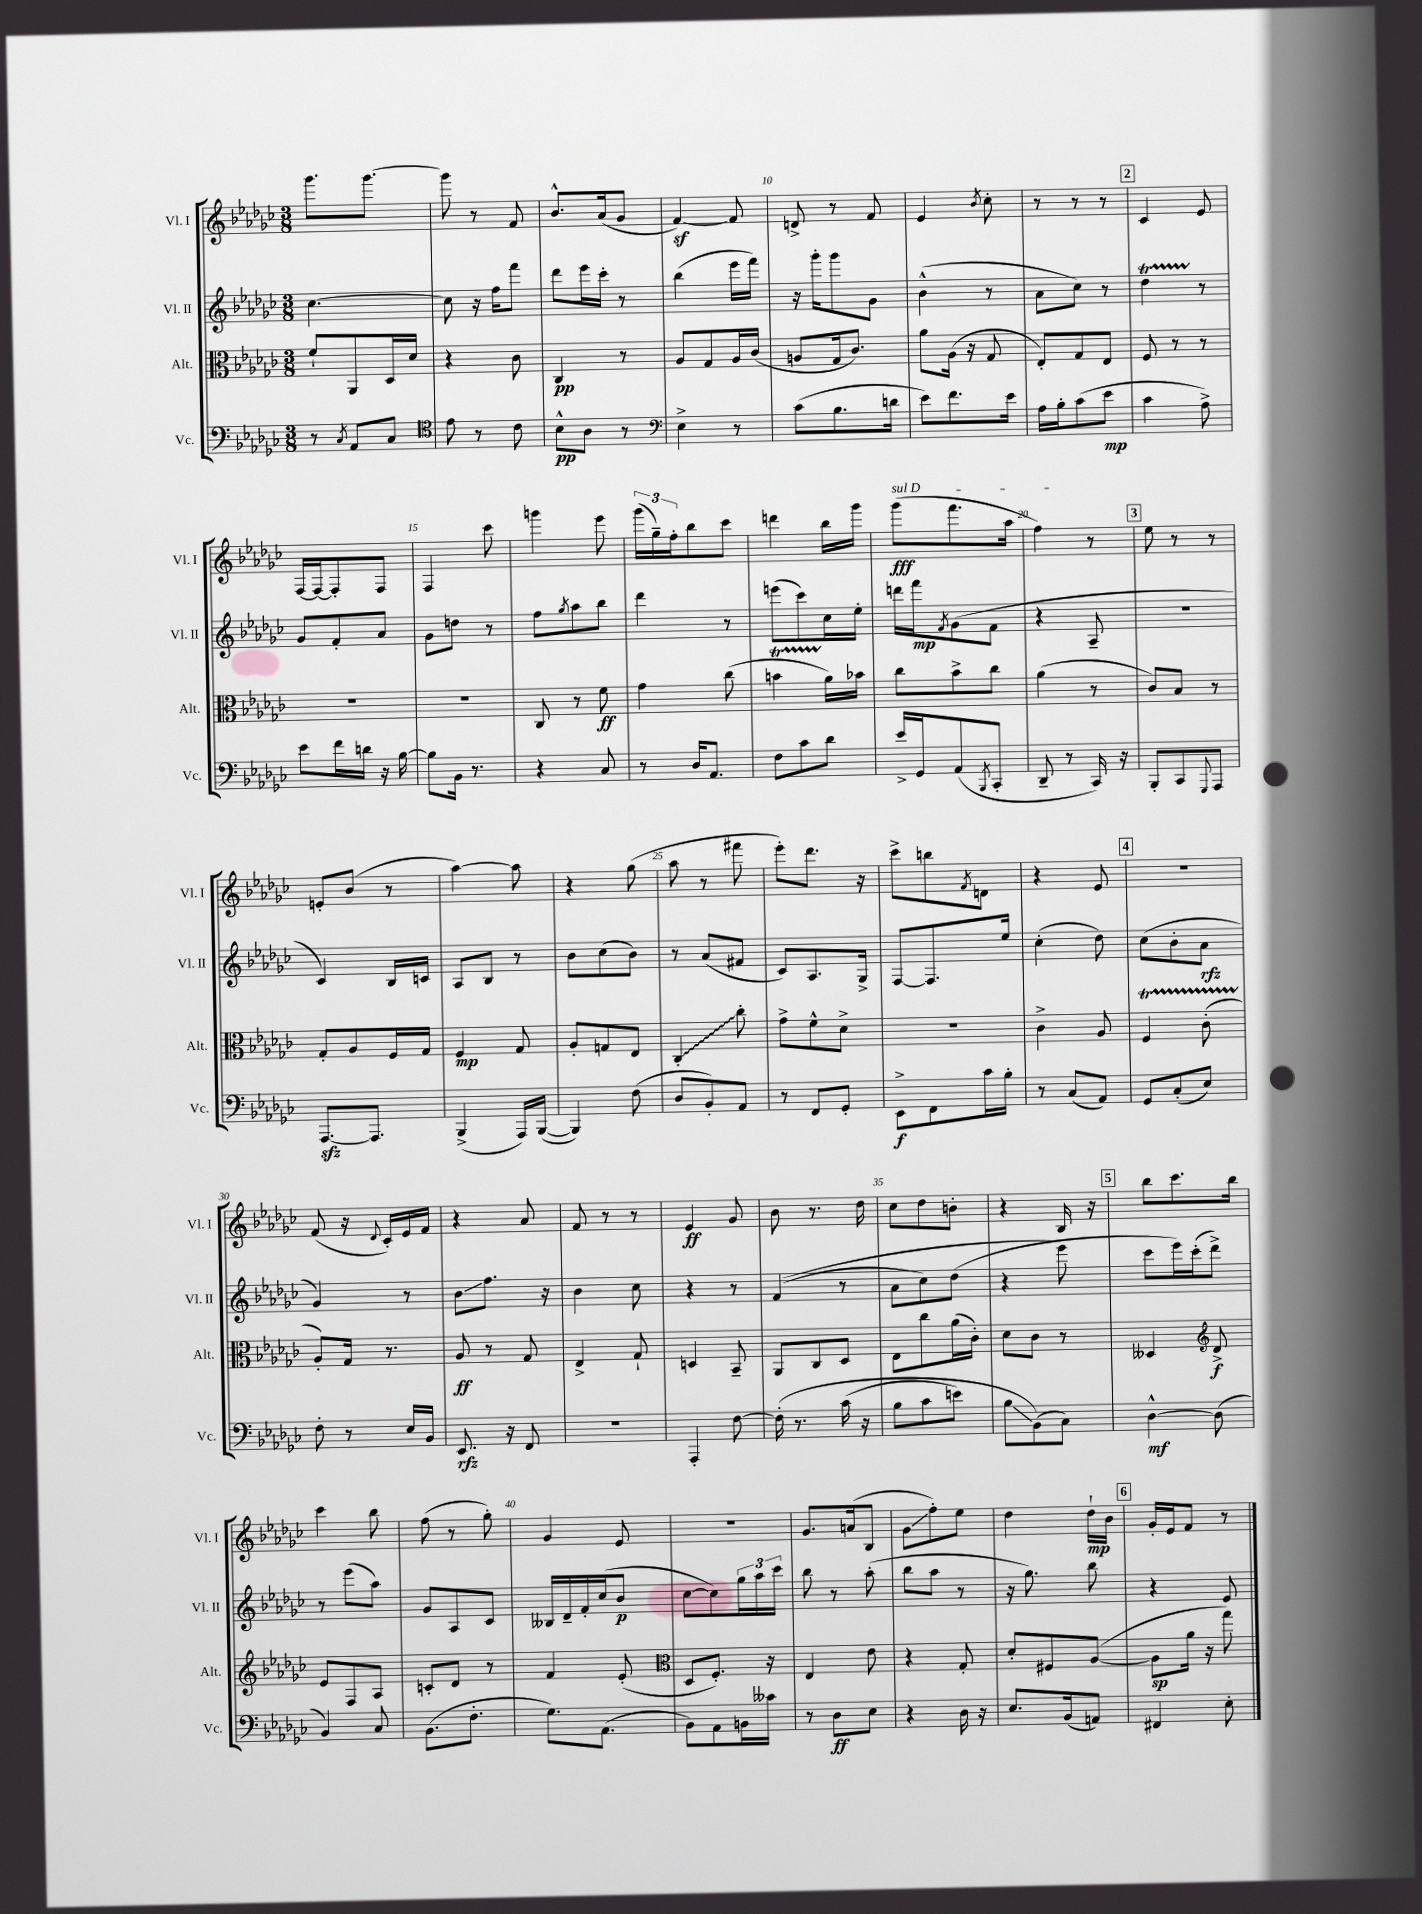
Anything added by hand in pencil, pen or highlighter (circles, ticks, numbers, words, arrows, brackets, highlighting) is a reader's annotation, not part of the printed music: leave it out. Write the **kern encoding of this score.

**kern	**kern	**kern	**kern
*staff4	*staff3	*staff2	*staff1
*clefF4	*clefC3	*clefG2	*clefG2
*k[b-e-a-d-g-c-]	*k[b-e-a-d-g-c-]	*k[b-e-a-d-g-c-]	*k[b-e-a-d-g-c-]
*M3/8	*M3/8	*M3/8	*M3/8
8r	8f`	[4.cc-	8.ggg-
8qC-	.	.	.
8AA-	8AA-	.	.
.	.	.	[8.ggg-
8C-	16D-	.	.
.	16d-	.	.
=	=	=	=
*clefC4	*	*	*
8e-	4r	8cc-]	8ggg-]
8r	.	16r	8r
.	.	16ff	.
8c-	8c-	8fff	8f
=	=	=	=
8B-^^	4C-	8ddd-	8.b-^^
8A-	.	16eee-	.
.	.	16ccc-'	(16a-
8r	8r	8r	8g-
=	=	=	=
*clefF4	*	*	*
4E-^	8A-	(4bb-	[4f)
.	8G-	.	.
8r	16A-	16eee-	8f]
.	(16c-	16fff)	.
=	=	=	=
(8c-	8A	16r	8d^
.	.	16ggg-'	.
8.B-	16G-	8ggg-	8r
.	8.c-)	.	.
.	.	8g-	8f
16d	.	.	.
=	=	=	=
8e-)	8a-	(4b-^^	4e-
8.f	(16A-	.	.
.	16r	.	.
.	.	.	8qb-
.	8G-	8r	8cc-'
16e-	.	.	.
=	=	=	=
16A-	8E-')	8a-	8r
16B-'	.	.	.
(8c-	8G-	8cc-)	8r
8e-	8E-	8r	8r
=	=	=	=
4c-	8F	4dd-	4c-
.	8r	.	.
8A-^)	8r	8r	8e-
=	=	=	=
8e-	4.r	8g-	[16F
.	.	.	16F_
16f	.	8f'	8F']
16d	.	.	.
16r	.	8a-	8F
[16B-	.	.	.
=	=	=	=
8B-]	4.r	8g-	4F
16BB-	.	8dd	.
8.r	.	.	.
.	.	8r	8ccc-
=	=	=	=
4r	8C-	8ff	4ggg
.	.	8qgg-	.
.	8r	8aa-	.
8C-	8f	8bb-	8eee-
=	=	=	=
8r	4g-	4ddd-	(24ggg-
.	.	.	24gg-~)
.	.	.	24ff'
16D-	.	.	8bb-
8.AA-	.	.	.
.	(8cc-	8r	8ccc-
=	=	=	=
8F	4b	(8eee	4ddd
8c-	.	8ccc-)	.
8d-	16a-)	16cc-	16bb-
.	16b-	16ee-'	16ggg-
=	=	=	=
16e-^	8cc-	16ddd	(8ggg-
16GG-	.	16fff	.
.	.	8qf	.
(8AA-	8b-^	(8g-	8.fff
8qBBB-	.	.	.
8CC-'	8cc-	8f	.
.	.	.	16aa-
=	=	=	=
8DD-~	(4a-	4r	4ff)
8r	.	.	.
16CC-)	8r	8A-~	8r
16r	.	.	.
=	=	=	=
8BBB-'	8c-)	4.r	8ee-
8CC-	8B-	.	8r
8qqGGG-	.	.	.
8AAA-	8r	.	8r
=	=	=	=
[8.AAA-	8G-'	4c-)	8e'
.	8A-	.	(8b-
8.AAA-]	.	.	.
.	16F	16B-	8r
.	16G-	16c	.
=	=	=	=
(4BBB-^	4F	8A-	[4aa-)
.	.	8B-	.
16AAA-)	8G-	8r	8aa-]
([16BBB-	.	.	.
=	=	=	=
4BBB-])	8A-'	8b-	4r
.	8G	(8cc-	.
(8F	8E-	8b-)	(8gg-
=	=	=	=
8D-	4C-'	8r	8aa-
8BB-')	.	(8a-	8r
8AA-	8cc-'	8f#	8fff#
=	=	=	=
8r	8g-^	8c-)	8eee-')
8FF	8f^^	8.A-	8.ddd-
8GG-'	8d-^	.	.
.	.	16G-^	16r
=	=	=	=
8EE-^	4.r	[8F	8ccc-^
8FF	.	8.F]	8bb
.	.	.	8qf
16c-	.	.	8d
16B-'	.	16ee-	.
=	=	=	=
8r	4c-^	(4cc-'	4r
(8C-	.	.	.
8AA-)	8A-	8dd-)	8e-
=	=	=	=
8GG-	4F	(8cc-	4.r
(8C-'	.	8b-'	.
8E-)	(8c-'	8a-	.
=	=	=	=
8F'	8A-')	4g-)	(8f
8r	16G-	.	16r
.	.	.	8qqd-
.	8.r	.	16c-')
16E-	.	8r	16e-
16BB-	.	.	16f
=	=	=	=
8.EE-	8A-	8b-	4r
.	8r	8.ff	.
16r	.	.	.
8FF	8G-	.	8a-
.	.	16r	.
=	=	=	=
4.r	4E-^	4b-	8f
.	.	.	8r
.	8G-`	8cc-	8r
=	=	=	=
4AAA-'	4D	4r	4e-
[8F	8BB-~	8r	8g-
=	=	=	=
&(16F']	8AA-	&((4f	8b-
8.r	.	.	.
.	8C-	.	8.r
(16c-	8D-	8r	.
16r	.	.	16dd-
=	=	=	=
8B-	8E-	8a-	8cc-
8c-	8cc-	8cc-)	8dd-
8e)	(16a-	(8dd-	8b'
.	16c-')	.	.
=	=	=	=
8B-	8d-	4r	4r
(8BB-&)	8c-	.	.
8C-)	8r	8eee-&)	16B-
.	.	.	16r
=	=	=	=
[4D-^^	4D--	8ccc-	8bb-
.	.	16eee-)	8.ccc-
.	.	(16ccc-'	.
*	*clefG2	*	*
(8D-]	8d-^	8ddd-^)	.
.	.	.	16bb-
=	=	=	=
4BB-)	8e-	8r	4ccc-
.	8F	(8eee-	.
8C-	8A-	8aa-)	8bb-
=	=	=	=
(8.BB-	8c'	8g-	(8ff
.	8d-	8A-	8r
8.F'	.	.	.
.	8r	8c-	8gg-')
=	=	=	=
8.G-)	4f	16B--	4g-
.	.	16d-~	.
.	.	16f'	.
(8.AA-	.	(16cc-	.
.	(8e-'	8b-	8e-
=	=	=	=
*	*clefC3	*	*
8BB-)	8D-	[8cc-	4.r
8AA-	8.F')	8cc-])	.
16BB	.	24gg-	.
.	.	24aa-	.
16c--	16r	.	.
.	.	24ccc-	.
=	=	=	=
8r	4E-	8bb-	8.g-
8D-	.	8r	.
.	.	.	(16a
8E-	8e-	(8aa-'	8B-
=	=	=	=
4r	4r	8bb-	8g-
.	.	8aa-	8ff')
16D-	8G-'	8r	8ee-
16r	.	.	.
=	=	=	=
8.E-	8d-'	16r	4dd-
.	.	8.gg-)	.
.	8F#	.	.
(16BB-	.	.	.
8AA)	([8A-	8bb-	16dd-`
.	.	.	16b-
=	=	=	=
4FF#	8A-]	4r	16g-'
.	.	.	16e-
.	16a-	.	8f
.	16r	.	.
8E-'	8gg-)	8e-	8r
==	==	==	==
*-	*-	*-	*-
